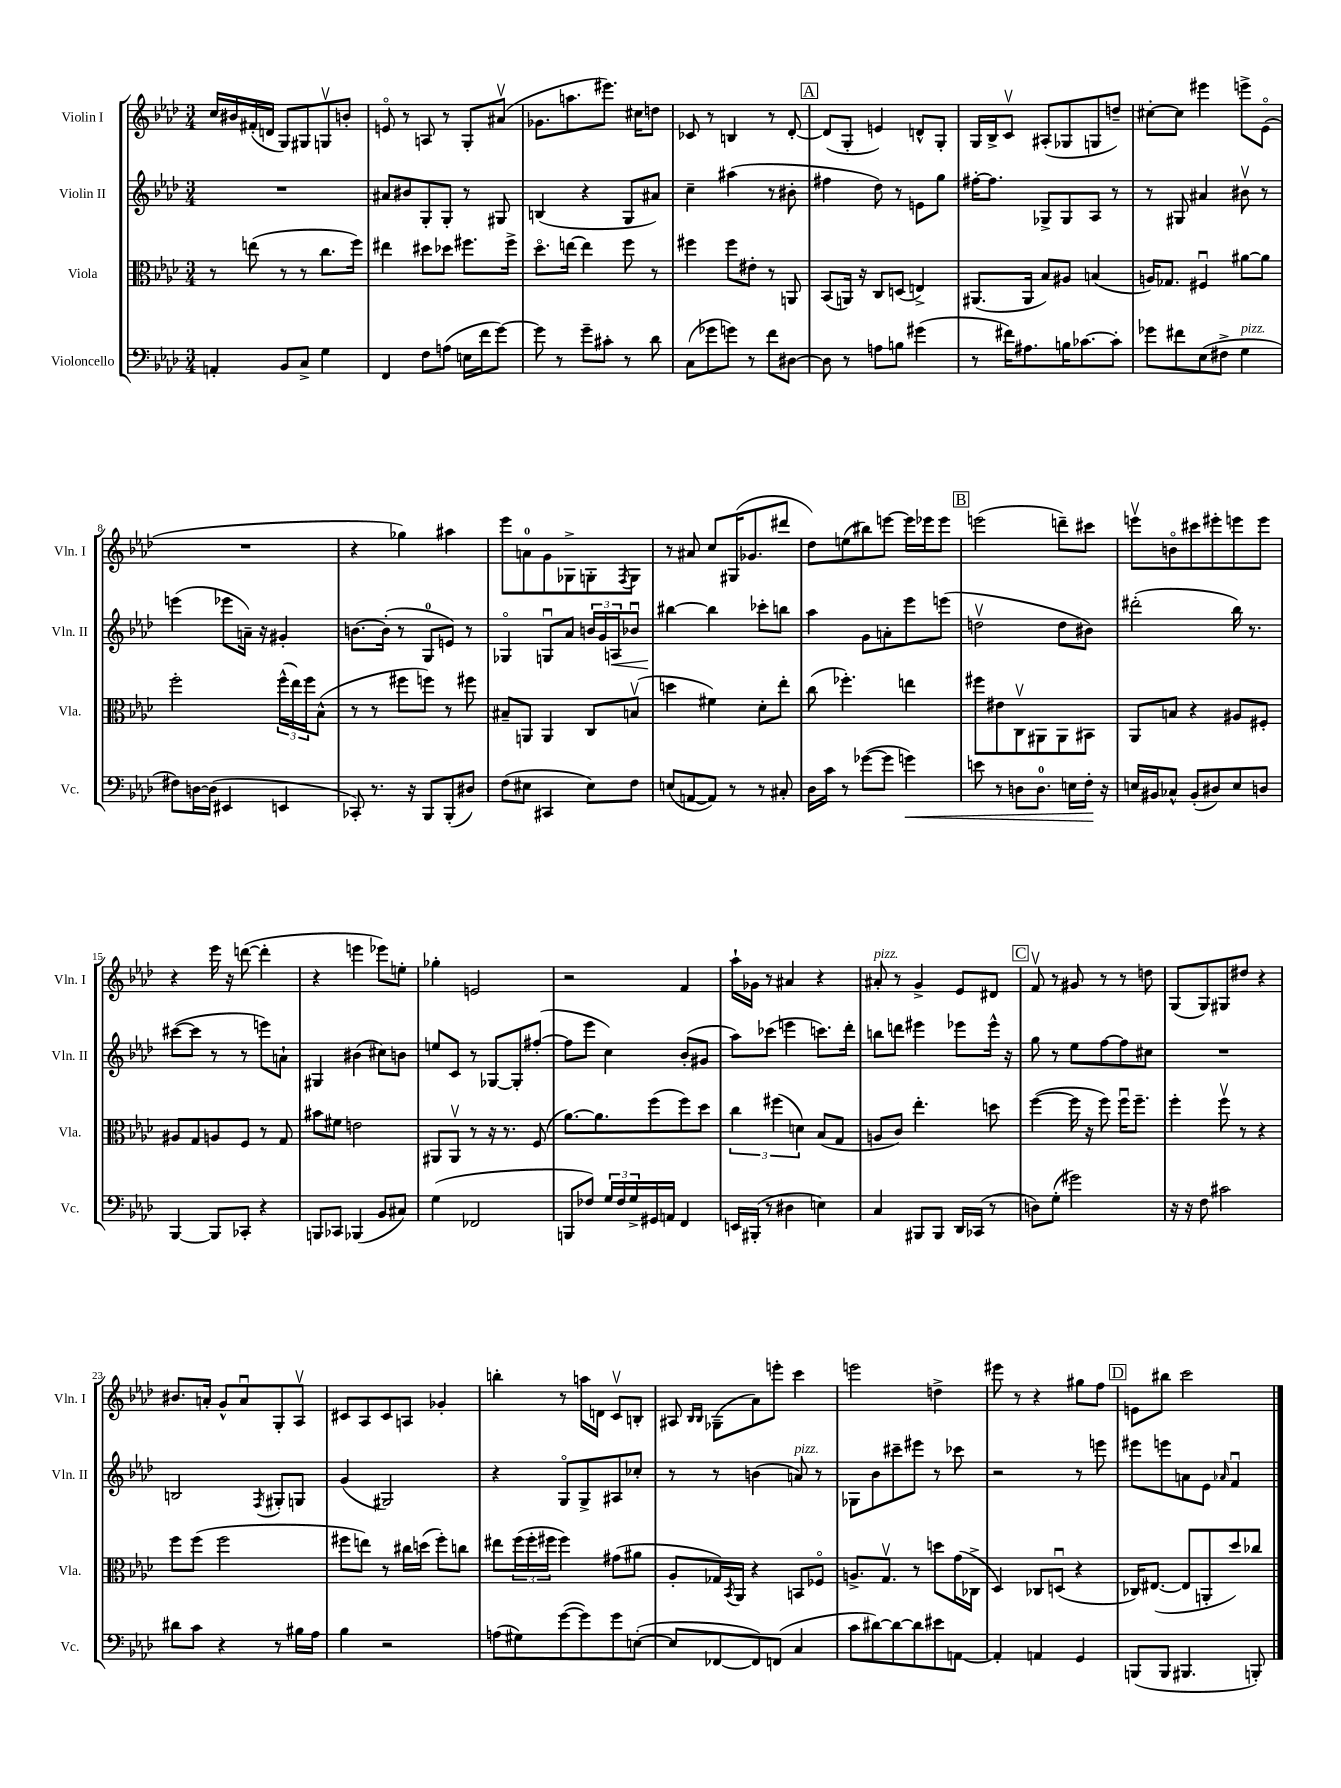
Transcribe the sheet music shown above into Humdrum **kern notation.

**kern	**kern	**kern	**kern
*staff4	*staff3	*staff2	*staff1
*clefF4	*clefC3	*clefG2	*clefG2
*k[b-e-a-d-]	*k[b-e-a-d-]	*k[b-e-a-d-]	*k[b-e-a-d-]
*M3/4	*M3/4	*M3/4	*M3/4
4AA'	8r	2.r	16cc
.	.	.	16b#
.	(8ee	.	(16f#'
.	.	.	16d
8BB-	8r	.	8G)
8C^	8r	.	8G#
4G	8.cc	.	8Gv
.	.	.	8b'
.	16ff)	.	.
=	=	=	=
4FF	4ee#	8a#	8eo
.	.	8b#	8r
8F	8dd#	8G'	8A
(8A	8dd-	8G'	8r
16E	8.ff#	8r	8G'
16f	.	.	.
[8g)	.	8G#	(8a#v
.	16ff#^	.	.
=	=	=	=
8g]	8.dd-o	(4B	8.g-
8r	.	.	.
.	[16ee	.	8.aa
8g~	4ee]	4r	.
8c#'	.	.	8.eee#)
8r	8ff	8G	.
.	.	.	16cc#
8d-	8r	8a#)	8dd
=	=	=	=
(8C	4ff#	4cc~	8c-
8g-	.	.	8r
8g)	8ff#	(4aa#	4B
8r	8e#'	.	.
8f	8r	8r	8r
[8D#	8AA	8b#'	[8d-'
=	=	=	=
8D#]	(8BB-	4ff#	(8d-]
8r	16AA)	.	8G'
.	16r	.	.
8A	8C	8dd-)	4e)
8B	(8D	8r	.
(4g#	4E^)	8e	8d^^
.	.	8gg	8G'
=	=	=	=
8r	(8.AA#	[16ff#'	16G
.	.	8.ff#]	16B-^
16f#)	.	.	8cv
8.A#	16AA#	.	.
.	8B-)	8G-^	(8A#'
16B	8A#	8G-	8G-
[8.c-	.	.	.
.	(4B	8A-	8G
8c-']	.	8r	8dd~)
=	=	=	=
8g-	16A)	8r	[8cc#'
.	8.G-	.	.
8f#	.	8G#	8cc#]
(8E-	4F#u	4a#	4eee#
8F#^	.	.	.
4G	[8a#	8b#v	8eee^
.	8a#]	8r	(8e-o
=	=	=	=
8F#)	2ff'	(4eee	2.r
[16D	.	.	.
(16D]	.	.	.
4EE#	.	8eee-	.
.	.	16a~)	.
.	.	16r	.
4EE	(24ff^^	4g#'	.
.	24ee-)	.	.
.	24ff	.	.
.	(8B-^^	.	.
=	=	=	=
8CC-')	8r	[8.b	4r
8.r	8r	.	.
.	.	(16b']	.
.	8ff#	8r	4gg-)
16r	.	.	.
8BBB-	8ff)	8G	.
(8BBB-'	8r	8e)	4aa#
8D#)	8ff#	8r	.
=	=	=	=
(8F	8B#~	4G-o	8eee-
8E#	8AA	.	8a
4CC#	4AA	8Gu	8g
.	.	8a-	8G-^
8E#)	8C	24b	8G'
.	.	24g	.
.	.	24A	.
.	.	.	8qF
8F	(8Bv	8b-u	8G
=	=	=	=
(8E	4dd	[4bb#	8r
[8AA	.	.	8a#
8AA])	4f#)	4bb#]	8cc
8r	.	.	(16G#
.	.	.	8.g-
8r	8d-'	8ccc-'	.
8C#'	8ee-'	8bb	8ddd#
=	=	=	=
16D-	(8cc	4aa-	8dd-)
16c	.	.	.
8r	4.ff-')	.	(8ee
([8g-	.	8g	8bb#)
8g-]	.	8a'	[8eee
4g)	4ee	8eee-	16eee]
.	.	.	16eee-
.	.	(8eee	8eee-
=	=	=	=
8e	8ff#	2ddv	(2eee
8r	8e#	.	.
8D	8Cv	.	.
8.D	8AA#	.	.
.	8AA#	8dd	8ddd~)
16E	.	.	.
16F'	8BB#	8b#)	8ccc#
16r	.	.	.
=	=	=	=
16E	8AA-	(2ddd#'	8eeev
16BB#	.	.	.
8C-^^	8B	.	8bo
(8BB#'	4r	.	8ccc#
8D#)	.	.	8eee#'
8E	8A#	16bb-)	8eee
.	.	8.r	.
8D	8F#'	.	8eee
=	=	=	=
[4BBB-	8A#	([8ccc#	4r
.	8G	8ccc#]	.
8BBB-]	8A	8r	16eee-
.	.	.	16r
8CC-'	8F	8r	([8ddd
4r	8r	8eee)	4ddd']
.	8G	8a`	.
=	=	=	=
8BBB	8b#	4G#	4r
8CC-	8f#	.	.
(4BBB-	2e	(4b#	4eee
8BB-	.	8cc#)	8eee-)
8C#)	.	8b	8ee'
=	=	=	=
(4G	8AA#	8ee	4gg-'
.	8AA#v	8c	.
2FF-	8r	8r	2e
.	16r	[8G-	.
.	8.r	.	.
.	.	8G-']	.
.	(8F	([8ff#'	.
=	=	=	=
8BBB	[8.a-)	8ff#]	2r
8F-)	.	8eee-	.
.	8.a-]	.	.
24G	.	4cc)	.
24F-	.	.	.
24G^	.	.	.
16GG#	(8ff	.	.
16AA	.	.	.
4FF	8ff)	(8b-'	4f
.	8dd-	8g#	.
=	=	=	=
16EE	6cc	8aa-)	16aa-`
(16BBB#'	.	.	16g-
8r	.	(8ccc-	8r
.	(6ff#	.	.
4D#	.	4eee	4a#
.	6d)	.	.
4E)	(8B-	8.ccc)	4r
.	8G	.	.
.	.	16ddd-'	.
=	=	=	=
4C	8A	8bb	8a#'
.	8c)	8ddd	8r
8BBB#	4.ee-'	4eee#	4g^
8BBB#	.	.	.
16DD-	.	8eee-	8e-
(16CC-	.	.	.
8r	8dd	16eee-^^	8d#
.	.	16r	.
=	=	=	=
8D)	([4ff	8gg	8fv
(8G'	.	8r	8r
2g#)	16ff]	8ee-	8g#
.	16r	.	.
.	8ff)	[8ff	8r
.	16ffu	8ff]	8r
.	8.ff~	.	.
.	.	8cc#	8dd
=	=	=	=
16r	4ff'	2.r	(8G
16r	.	.	.
8F	.	.	8G)
2c#	8ffv	.	8G#
.	8r	.	8dd#
.	4r	.	4r
=	=	=	=
8d#	8ff	2B	8.b#
8c	(8ff	.	.
.	.	.	16a'
4r	2ff	.	8g^^
.	.	.	8au
.	.	8qF	.
8r	.	8G#'	8G'
16B#	.	8G	8A-v
16A-	.	.	.
=	=	=	=
4B-	8ff#	(4g	8c#
.	8ee)	.	8A-
2r	8r	2G#)	8c#
.	16cc#	.	8A
.	(16dd	.	.
.	8ff#')	.	4g-'
.	8cc	.	.
=	=	=	=
(8A	8ee#	4r	4bb'
8G#)	(24ff	.	.
.	24ff'	.	.
.	24ff#	.	.
([8g	4ff#)	8Go	8r
8g])	.	8G^	16aa
.	.	.	16d
8g	(8g#	8A#	8cv
([8E'	8a#	8cc-'	8B'
=	=	=	=
8E]	8A-'	8r	8A#
.	.	.	16qqB-
.	.	.	16qqB-
[8FF-	16G-)	8r	(8G-~
.	8qBB-	.	.
.	16AA-	.	.
8FF-])	4r	(4b	8a-)
(8FF	.	.	8eee'
4C	8BB	8a)	4ccc
.	8F-o	8r	.
=	=	=	=
8c	8.A^	8G-	2eee
[8d#)	.	8b-	.
.	8.Gv	.	.
8d#_	.	8ccc#~	.
8d#]	8r	8eee#	.
8e#	8dd	8r	4dd^
[8AA	(16g	8ccc-	.
.	16C-^	.	.
=	=	=	=
4AA']	4D-)	2r	8eee#
.	.	.	8r
4AA	8C-	.	4r
.	(8Du	.	.
4GG	4r	8r	8gg#
.	.	8eee	8ff
=	=	=	=
(8BBB	16C-)	8eee#	8e
.	([8.E#	.	.
8BBB	.	8eee	8bb#
4.BBB#	8E#]	8a	2ccc
.	8AA'	8e-	.
.	.	16qqa-	.
.	8dd-)	4fu	.
8BBB')	8cc-	.	.
==	==	==	==
*-	*-	*-	*-
